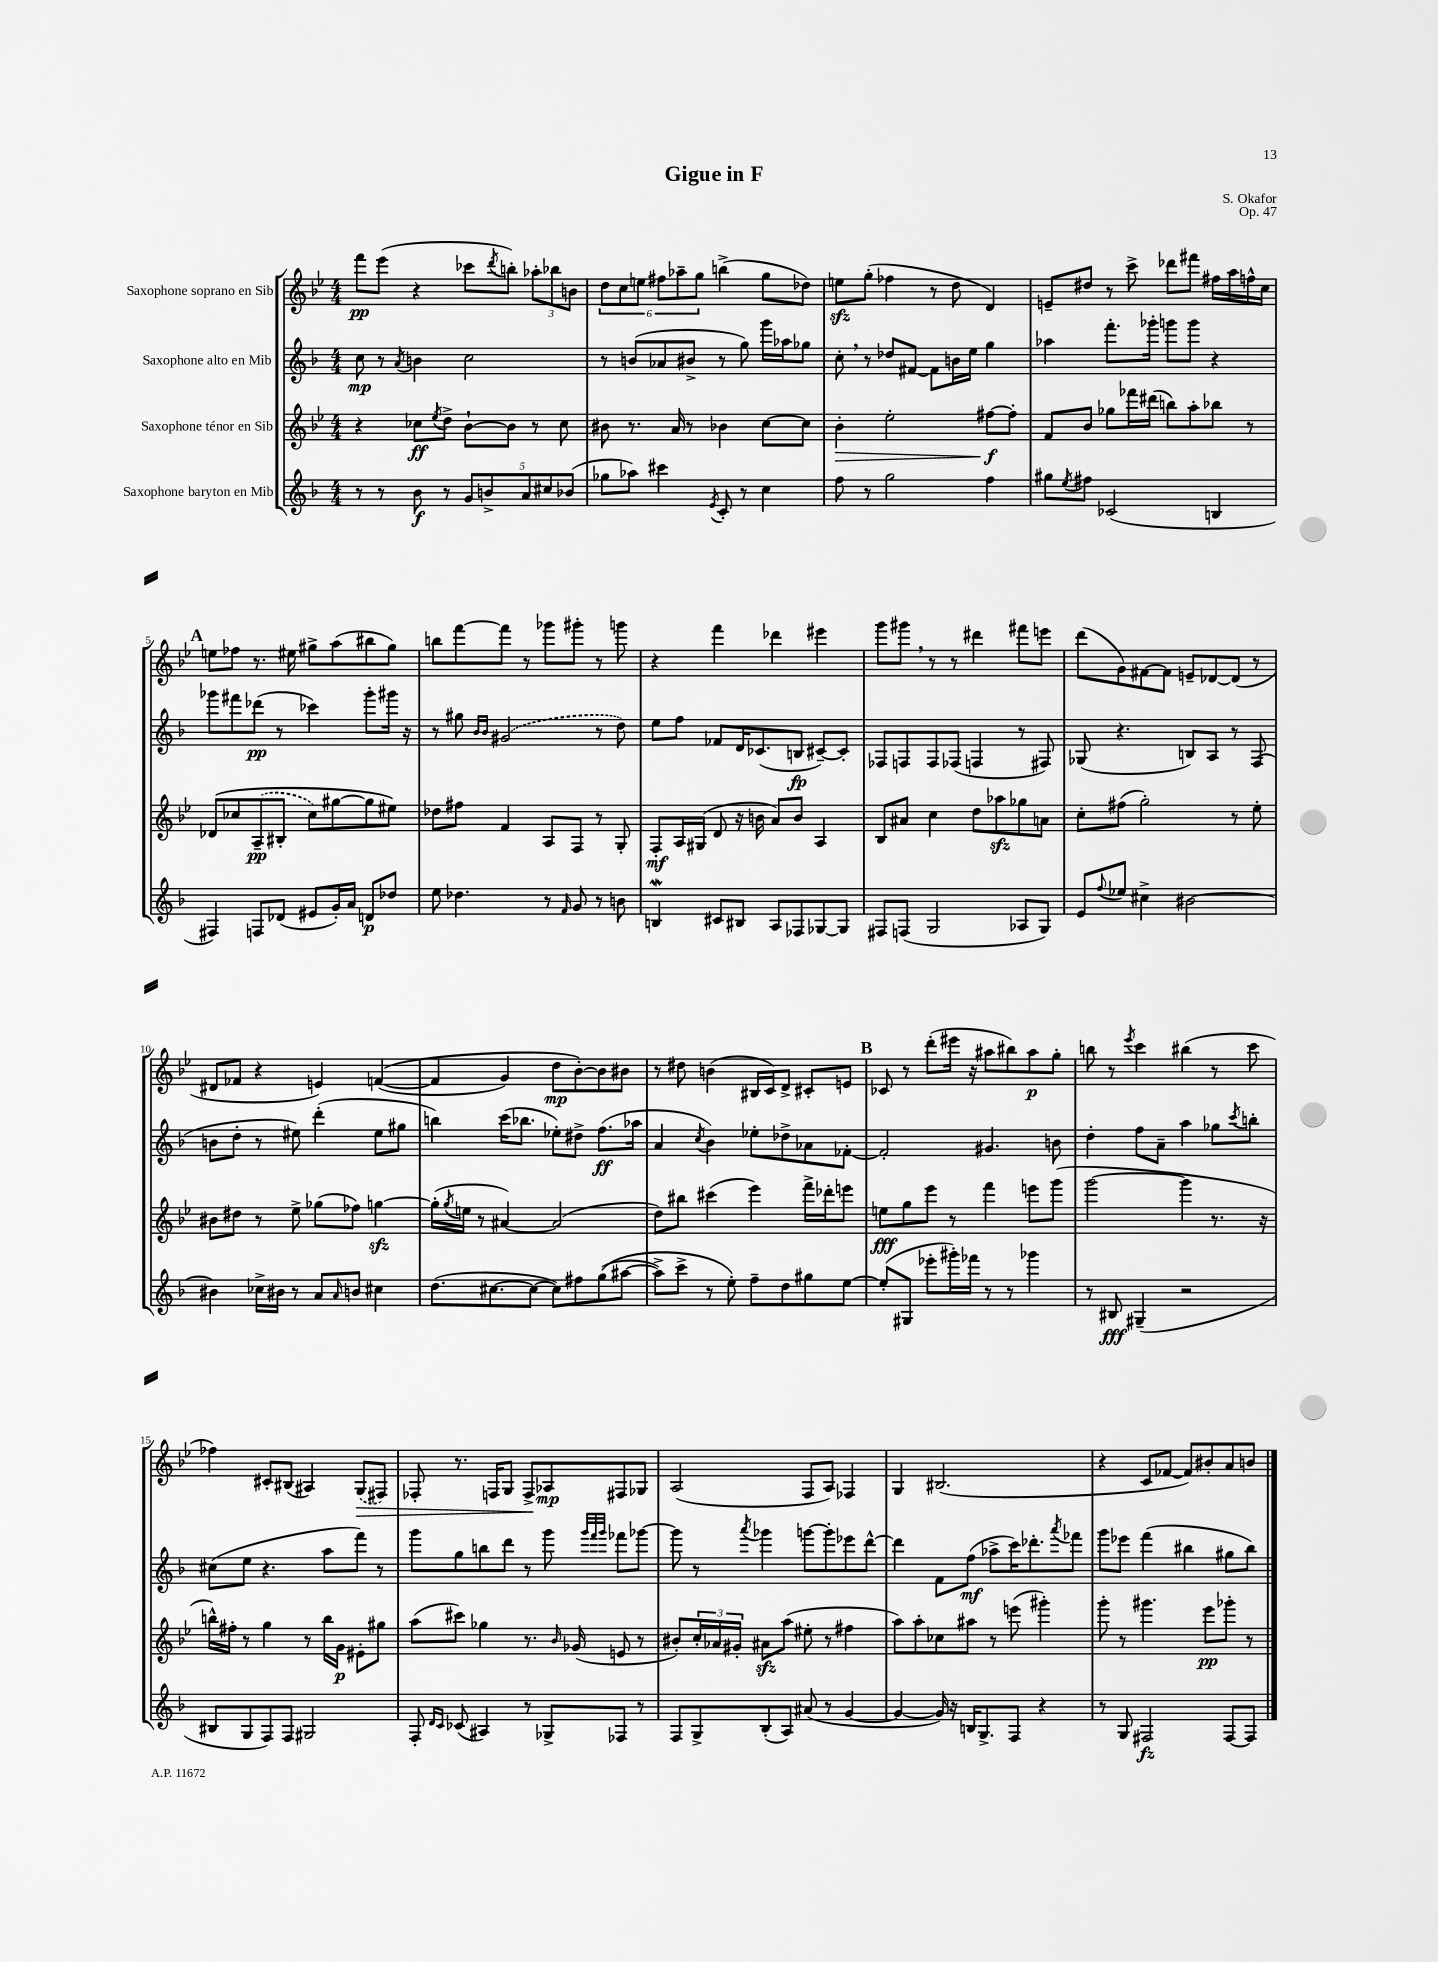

**kern	**kern	**kern	**kern
*staff4	*staff3	*staff2	*staff1
*clefG2	*clefG2	*clefG2	*clefG2
*k[b-]	*k[b-e-]	*k[b-]	*k[b-e-]
*M4/4	*M4/4	*M4/4	*M4/4
8r	4r	8cc	8fff
8r	.	8r	(8eee-
.	.	8qa	.
8b-	8cc-	4b	4r
.	8qee-	.	.
8r	8dd^	.	.
10g	[8b-`	2cc	8ccc-
10b^	.	.	.
.	.	.	8qddd
.	8b-]	.	8bb')
10a	.	.	.
.	8r	.	12aa-'
10cc#	.	.	.
.	.	.	12bb-
.	8cc-	.	.
(10b-	.	.	.
.	.	.	12b
=	=	=	=
8gg-	8b#	8r	12dd
.	.	.	12cc
8aa-)	8.r	(8b	.
.	.	.	12ee
4ccc#	.	8a-	12ff#
.	16a	.	.
.	.	.	12aa-~
.	8r	8b#^	.
.	.	.	12gg
8qe	.	.	.
8c'	4b-	8r	(4bb^
8r	.	8gg)	.
4cc	[8cc	16ggg	8gg
.	.	16aa-	.
.	8cc]	8gg-	8dd-)
=	=	=	=
8ff	4b-'	8cc'	8ee
8r	.	8r	(8gg'
2gg	2ee-'	8dd-	4ff-
.	.	[8f#	.
.	.	8f#]	8r
.	.	16b	8dd
.	.	16ee	.
4ff	[8ff#	4gg	4d)
.	8ff#']	.	.
=	=	=	=
8gg#	8f	4aa-	8e~
8qee	.	.	.
8ff#	8b-	.	8dd#
(2c-	8gg-	8.fff'	8r
.	16fff-	.	8ccc^
.	(16ddd#	16ggg-'	.
.	8bb)	8ggg	8ddd-
.	8aa'	8ggg	8fff#
4B	8bb-	4r	16ff#
.	.	.	16aa
.	8r	.	16ff^^
.	.	.	16cc
=	=	=	=
4F#)	&(8d-	8ggg-	8ee
.	8cc-	8fff#	8ff-
8F	(8A~	(8ddd-	8.r
(8d-	8B#'	8r	.
.	.	.	16ee#
8e#	8cc-)	4ccc-)	8gg#^
16g')	[8gg#	.	(8aa
16a	.	.	.
8d	8gg#]	8ggg-'	8bb#
8dd-	8ee#&)	16ggg#	8gg#)
.	.	16r	.
=	=	=	=
8ee	8dd-	8r	8bb
4.dd-	8ff#	8gg#	[8fff
.	.	16qqb-	.
.	.	16qqb-	.
.	4f	(2g#	8fff]
.	.	.	8r
8r	8A	.	8ggg-
16qqf	.	.	.
8g	8F	.	8ggg#'
8r	8r	8r	8r
8b	8G'	8dd)	8ggg
=	=	=	=
4B	8F'	8ee	4r
.	16A	8ff	.
.	(16G#	.	.
8c#	8d	8f-	4fff
8B#	16r	16d	.
.	16b	(8.c-	.
8A	8a)	.	4ddd-
8F-	8b	8B	.
[8G-	4A	[8c#~)	4eee#
8G-]	.	8c#']	.
=	=	=	=
8F#	8B-	8F-	8ggg
(8F	8a#	8F	8ggg#
2G	4cc	8F	8r
.	.	(8F-	8r
.	8dd	4F	4ddd#
.	8aa-	.	.
8A-	8gg-	8r	8fff#
8G)	8a	8F#)	8eee
=	=	=	=
8e	8cc'	(8G-	(8ddd
8qqff	.	.	.
8ee-	(8ff#	4.r	8g)
4cc#^	2gg')	.	[8f#
.	.	.	8f#]
[2b#	.	8B)	8e~
.	.	8A	[8d-
.	8r	8r	(8d-]
.	8ee-'	(8F	8r
=	=	=	=
4b#]	8b#	8b	8d#
.	8dd#	8dd'	8f-
16cc-^	8r	8r	4r
16b#	.	.	.
8r	8ee-^	8ee#)	.
8a	(8gg-	(4ddd'	4e)
16qqa	.	.	.
8b	8ff-)	.	.
4cc#	[4gg	8ee#	&(([4f
.	.	8gg#	.
=	=	=	=
(8.dd	(16gg']	4bb)	4f]
.	8qgg	.	.
.	16ee	.	.
.	8r	.	.
[8.cc#	.	.	.
.	[4a#)	(16ccc	4g)
.	.	8.bb-	.
8cc#_	.	.	.
8cc#])	(2a#]	8ee-')	8dd
8ff#	.	8dd#^	[8b-'&)
&((8gg	.	(8.ff	8b-]
[8aa#	.	.	8b#
.	.	16aa-	.
=	=	=	=
8aa#^])	8dd)	4a	8r
8ccc^	8bb#	.	8dd#
.	.	8qcc	.
8r	(4ccc#	4b-)	(4b
8ee'&)	.	.	.
8ff~	4eee-)	8ee-'	16B#
.	.	.	16c)
8dd	.	8dd-^	8d^
8gg#	16fff^	8a-	8c#'
.	16ddd-'	.	.
[8ee	8eee	[8f-'	8e
=	=	=	=
(8ee']	8ee	2f-']	8c-
8G#	8gg	.	8r
8eee-'	8eee-	.	(8ddd'
16ggg#')	8r	.	16eee#
16fff-	.	.	16r
8r	4fff	4.g#	8aa#
8r	.	.	8bb#)
4ggg-	8eee	.	8aa#
.	(8ggg	8b	8gg'
=	=	=	=
8r	[2ggg	4dd'	8bb
8B#	.	.	8r
.	.	.	8qeee-
(4G#~	.	8ff	4ccc
.	.	8a~	.
2r	4ggg]	4aa	(4bb#
.	8.r	8gg-	8r
.	.	8qccc	.
.	.	8bb'	8ccc
.	16r	.	.
=	=	=	=
8B#	16bb^^)	(8cc#	4ff-)
.	16ff#'	.	.
8G	8r	8ee	.
8F)	4gg	4.r	8c#'
8F	.	.	(8B#
2G#	8r	.	4A#)
.	16bb	8aa	.
.	16g	.	.
.	8e#'	8fff)	(8G
.	8gg#	8r	8F#)
=	=	=	=
8F'	(8aa	8ggg	8F-'
16qqd	.	.	.
16qqc	.	.	.
(8c-	8ccc#)	8gg	8.r
4A#)	4gg-	8bb	.
.	.	.	16F
.	.	8ddd	8G
8r	8.r	8r	8F^
8G-^	.	8ggg	8A-
.	16qqb-	.	.
.	(16g-	.	.
.	.	32qqggg	.
.	.	32qqfff	.
.	.	32qqggg	.
8F-	8e	8fff-	8F#
8r	8r	[8ggg-	8G-
=	=	=	=
8F	8b#')	8ggg-]	(2A
8G^	24cc'	8r	.
.	24a-	.	.
.	24g#'	.	.
.	.	8qaaa	.
(8B-'	8a#	4ggg-	.
8A)	(8aa	.	.
(8a#	8ee#'	[8ggg	8F
8r	8r	8ggg']	8A)
[4g	4ff#	8eee-	4F-
.	.	[8ddd^^	.
=	=	=	=
4g_	8aa)	4ddd]	4G
.	8aa'	.	.
16g])	8cc-	8f	(2.B#
16r	.	.	.
16B	8aa#	(8ff	.
8.G^	.	.	.
.	8r	8aa-^	.
8F	(8eee	16ccc)	.
.	.	8.ddd-'	.
4r	4ggg#')	.	.
.	.	8qaaa	.
.	.	8fff-	.
=	=	=	=
8r	8ggg'	8ggg	4r
8G	8r	8eee-	.
2F#	4.ggg#	(4fff	8c
.	.	.	[8f-
.	.	4bb#	8f-])
.	8eee-	.	8b#'
[8F#	8ggg-'	8gg#	8a
8F#]	8r	8bb#)	8b
==	==	==	==
*-	*-	*-	*-
